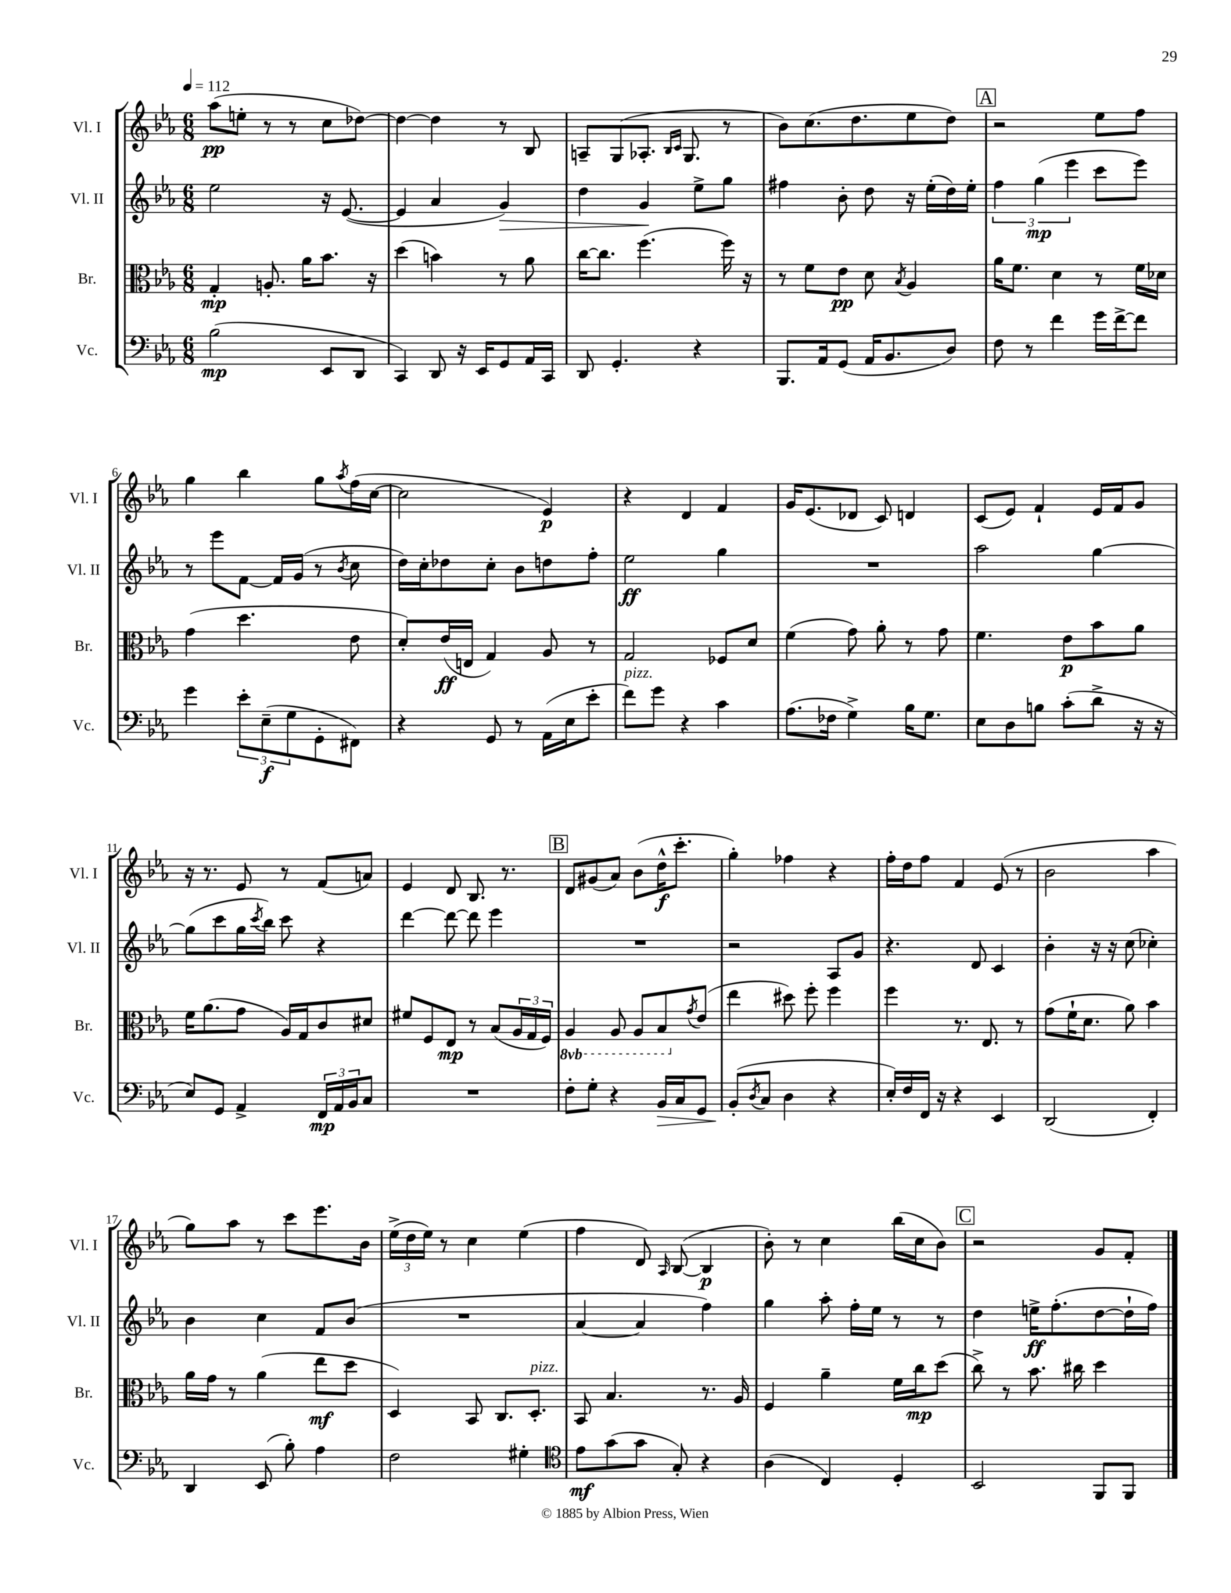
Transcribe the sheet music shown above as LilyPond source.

<<
\new StaffGroup <<
\new Staff = "s0" \with { instrumentName = "Vl. I" shortInstrumentName = "Vl. I" } {
    \clef treble \key ees \major \numericTimeSignature \time 6/8 \tempo 4 = 112
    aes''8\pp( e''8-. r8 r8 c''8 des''8~) |
    des''4~ des''4 r8 bes8 |
    a8-- g8( aes8.-. \grace { bes16 c'16 } g8. r8 |
    bes'8) c''8.( d''8. ees''8 d''8) |
    \mark \markup { \box "A" } r2 ees''8 f''8 |
    g''4 bes''4 g''8 \acciaccatura { aes''8 } f''16( c''16~ |
    c''2 ees'4\p) |
    r4 d'4 f'4 |
    g'16 ees'8.( des'8 c'8) d'4 |
    c'8( ees'8) f'4-! ees'16 f'16 g'8 |
    r16 r8. ees'8 r8 f'8( a'8) |
    ees'4 d'8 bes8. r8. |
    \mark \markup { \box "B" } d'8 gis'8( aes'8) bes'8( d''16-^\f c'''8.-. |
    g''4-.) fes''4 r4 |
    f''16-. d''16 f''8 f'4 ees'8( r8 |
    bes'2 aes''4 |
    g''8) aes''8 r8 c'''8 ees'''8. bes'16 |
    \tuplet 3/2 { ees''16->( d''16 ees''16) } r8 c''4 ees''4( |
    f''4 d'8) \grace { aes16 } bes8~( bes4\p |
    bes'8-.) r8 c''4 bes''16( c''16 bes'8) |
    \mark \markup { \box "C" } r2 g'8 f'8-. \bar "|." |
}
\new Staff = "s1" \with { instrumentName = "Vl. II" shortInstrumentName = "Vl. II" } {
    \clef treble \key ees \major \numericTimeSignature \time 6/8
    ees''2 r16 ees'8.~( |
    ees'4 aes'4 g'4\>) |
    d''4 g'4\! ees''8-> g''8 |
    fis''4 bes'8-. d''8 r16 ees''16-.( d''16) ees''16-. |
    \mark \markup { \box "A" } \tuplet 3/2 { f''4 g''4\mp( ees'''4 } c'''8 ees'''8) |
    r8 ees'''8 f'8~ f'16 g'16( r8 \acciaccatura { bes'8 } c''8 |
    d''16) c''16-. des''8 c''8-. bes'8 d''8 f''8-. |
    ees''2\ff g''4 |
    R2. |
    aes''2 g''4~ |
    g''8( c'''8 g''16 \acciaccatura { c'''8 } bes''16) c'''8 r4 |
    d'''4~ d'''8~ d'''8 ees'''4 |
    \mark \markup { \box "B" } R2. |
    r2 aes8 g'8 |
    r4. d'8 c'4 |
    bes'4-. r16 r16 c''8( ces''4-.) |
    bes'4 c''4 f'8 bes'8( |
    R2. |
    aes'4~ aes'4 f''4) |
    g''4 aes''8-. f''16-. ees''16 r8 r8 |
    \mark \markup { \box "C" } d''4 e''16->\ff f''8.-.( d''8~ d''16-! f''16) \bar "|." |
}
\new Staff = "s2" \with { instrumentName = "Br." shortInstrumentName = "Br." } {
    \clef alto \key ees \major \numericTimeSignature \time 6/8 \set Staff.ottavationMarkups = #ottavation-simple-ordinals
    g4-.\mp a8.-. aes'16 bes'8. r16 |
    d''4( b'4) r8 aes'8 |
    c''16~ c''8. f''4.( f''16) r16 |
    r8 f'8 ees'8\pp d'8 \acciaccatura { bes8 } aes4 |
    \mark \markup { \box "A" } aes'16 f'8. d'4 r8 f'16 des'16 |
    g'4( d''4. ees'8 |
    d'8-.) ees'16\ff( e16 g4) aes8 r8 |
    g2 fes8 d'8 |
    f'4( g'8) aes'8-. r8 g'8 |
    f'4. ees'8\p bes'8 aes'8 |
    f'16 aes'8.( g'8 aes16) g16 c'8 dis'8 |
    fis'8 f8 ees8\mp r8 bes8( \tuplet 3/2 { aes16 g16 f16) } |
    \mark \markup { \box "B" } \ottava #-1 aes,4 aes,8 aes,8 bes,8 \ottava #0 \acciaccatura { g'8 } ees'8( |
    ees''4 dis''8) f''8-. f''4 |
    f''4 r8. ees8. r8 |
    g'8( f'16-! d'8. aes'8) bes'4 |
    aes'16 g'16 r8 aes'4( ees''8\mf d''8 |
    d4) bes,8 c8. d8.-.^\markup { \italic "pizz." } |
    bes,8 bes4. r8. aes16 |
    f4 aes'4-- f'16 c''16\mp d''8( |
    \mark \markup { \box "C" } c''8->) r8 bes'8. cis''16 d''4 \bar "|." |
}
\new Staff = "s3" \with { instrumentName = "Vc." shortInstrumentName = "Vc." } {
    \clef bass \key ees \major \numericTimeSignature \time 6/8
    bes2\mp( ees,8 d,8 |
    c,4) d,8 r16 ees,16 g,8 aes,16 c,16 |
    d,8 g,4.-. r4 |
    bes,,8. aes,16 g,8( aes,16 bes,8. d8) |
    \mark \markup { \box "A" } f8 r8 f'4 g'16 f'16~-> f'8 |
    g'4 \tuplet 3/2 { ees'8-. ees8--\f( g8 } g,8-. fis,8) |
    r4 g,8 r8 aes,16( ees16 ees'8-. |
    f'8^\markup { \italic "pizz." }) g'8 r4 c'4 |
    aes8.( fes16 g4->) bes16 g8. |
    ees8 d8 b8 c'8-.( d'8-> r16 r16 |
    ees8) g,8 aes,4-> \tuplet 3/2 { f,16\mp aes,16 bes,16 } c8 |
    R2. |
    \mark \markup { \box "B" } f8-. g8-. r4 bes,16\> c16 g,8 |
    bes,8-.\!( \acciaccatura { d8 } c8 d4 r4 |
    ees16-.) f16 f,16 r16 r4 ees,4 |
    d,2( f,4-.) |
    d,4 ees,8( bes8-.) aes4 |
    f2 gis4-. |
    \clef tenor ees'8\mf g'8( g'8 g8-.) r4 |
    aes4( c4) d4-. |
    \mark \markup { \box "C" } bes,2 f,8 f,8 \bar "|." |
}
>>
>>
